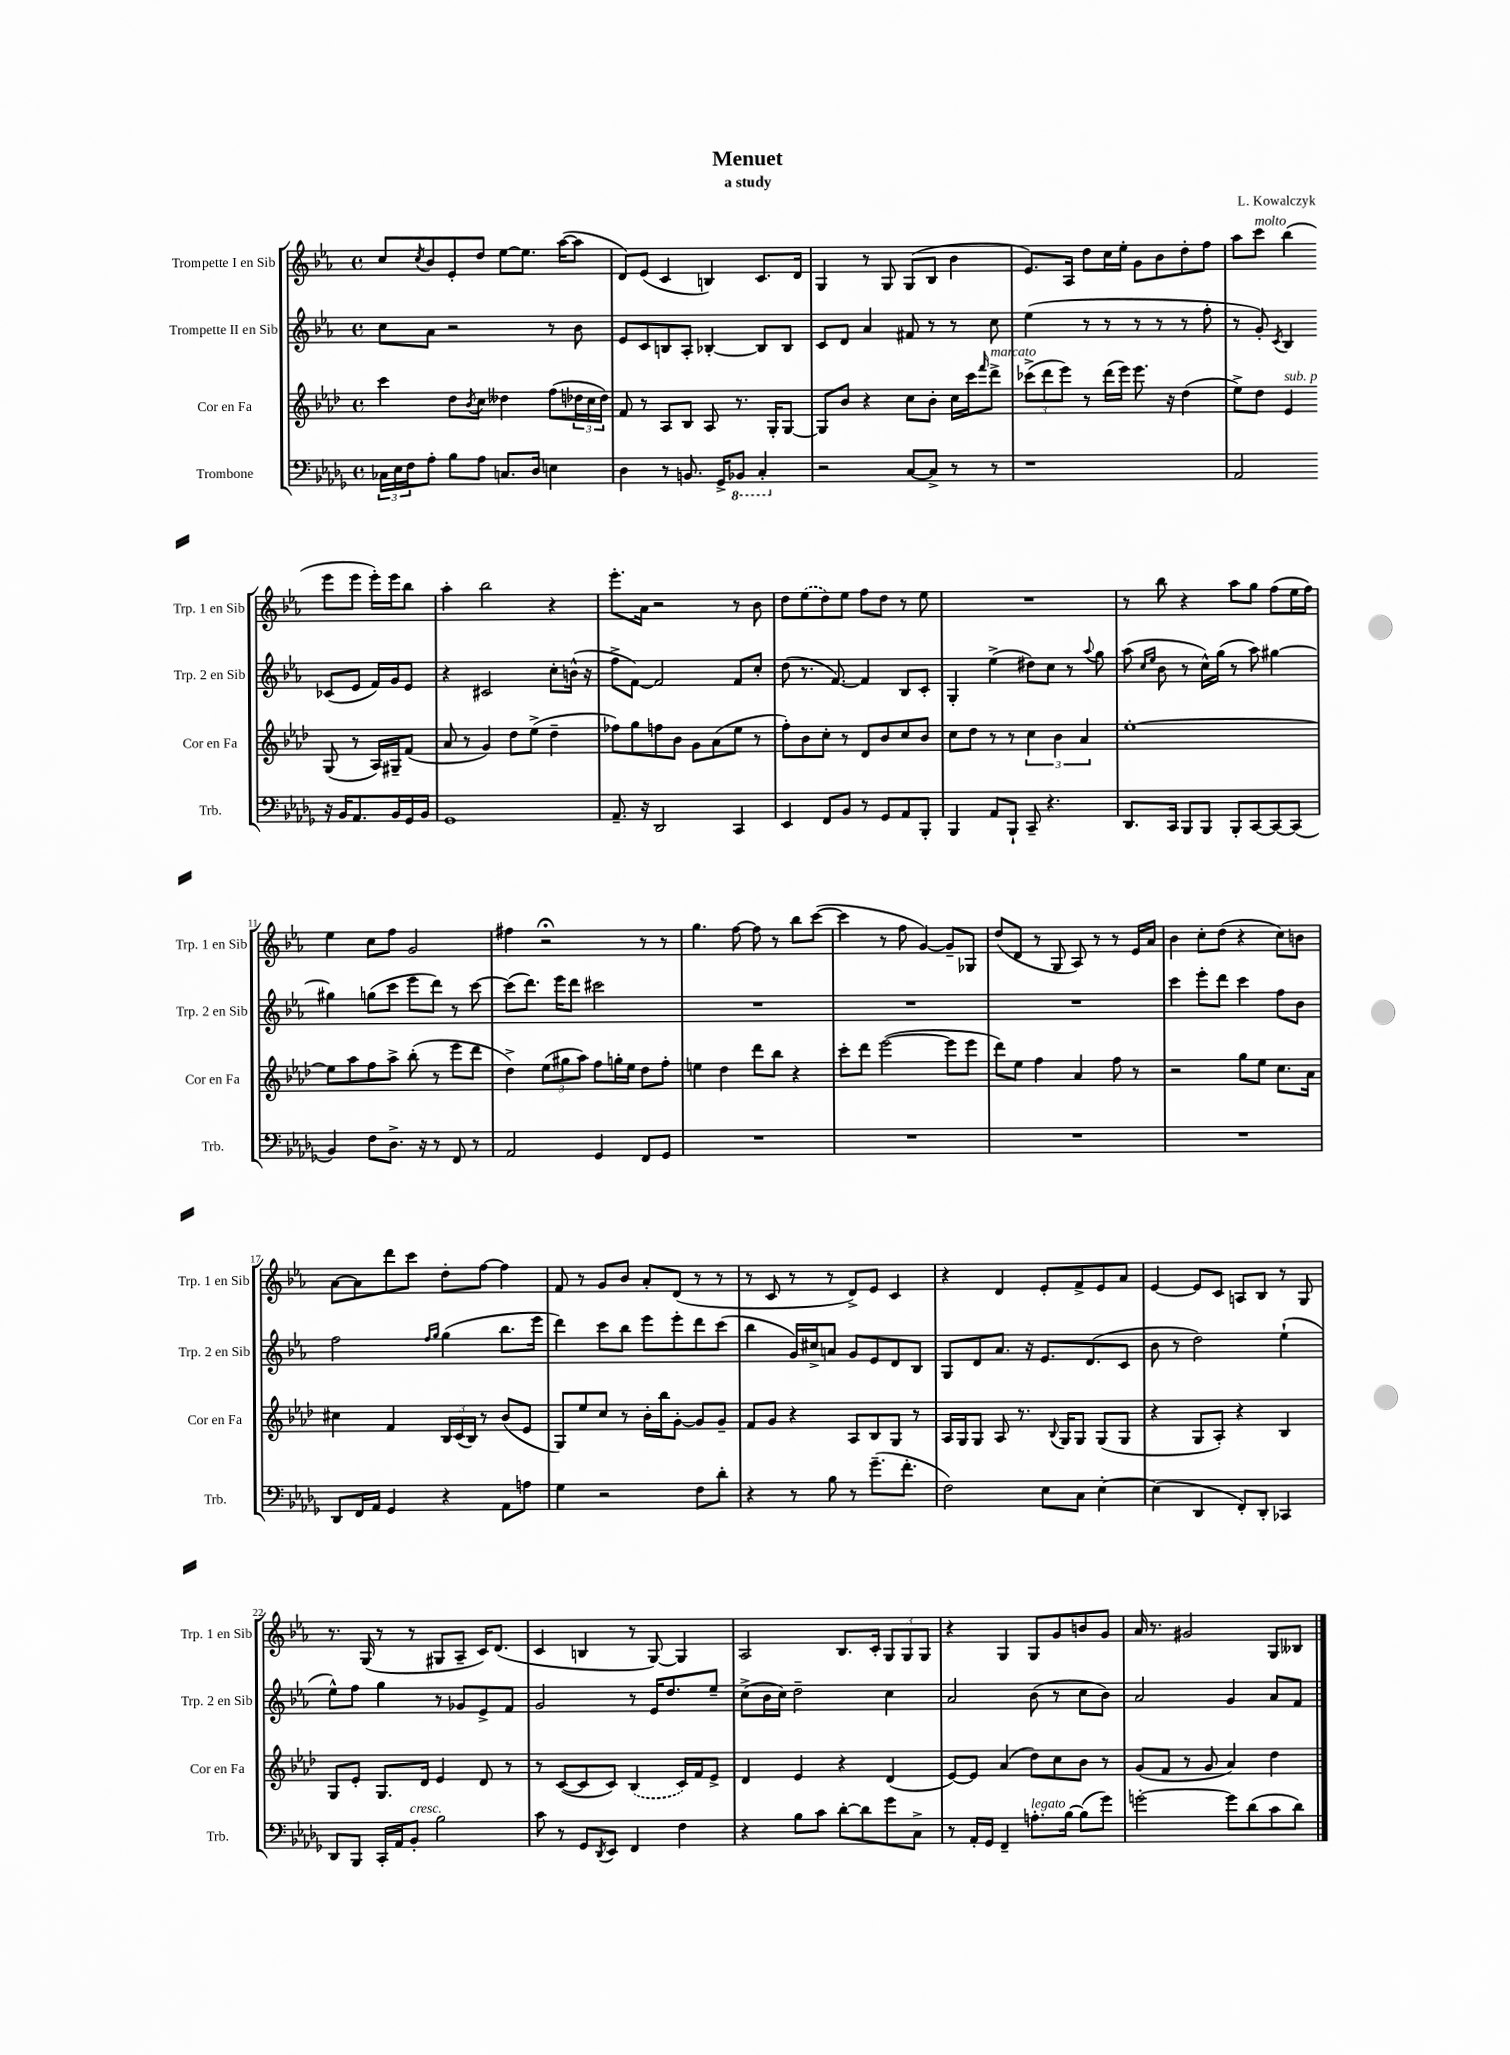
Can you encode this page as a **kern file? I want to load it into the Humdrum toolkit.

**kern	**kern	**kern	**kern
*staff4	*staff3	*staff2	*staff1
*clefF4	*clefG2	*clefG2	*clefG2
*k[b-e-a-d-g-]	*k[b-e-a-d-]	*k[b-e-a-]	*k[b-e-a-]
*M4/4	*M4/4	*M4/4	*M4/4
*met(c)	*met(c)	*met(c)	*met(c)
24C-	4ccc	8cc	8cc
24E-	.	.	.
24F	.	.	.
.	.	.	8qcc
8A-'	.	8a-	8b-
8B-	8dd-	2r	8e-'
.	8qb-	.	.
8A-	8cc	.	8dd
8.C	4dd--	.	[8ee-
.	.	.	8.ee-]
16D-	.	.	.
4E	(8ff	8r	.
.	.	.	([16aa-
.	24dd-	8b-	8aa-]
.	24cc	.	.
.	24dd-)	.	.
=	=	=	=
4D-	8f	8e-	8d)
.	8r	8c	(8e-
8r	8A-	8B	4c
8.BB	8B-	8A-'	.
.	8A-	[4B-'	4B)
16GG-^	.	.	.
8BBB-	8.r	.	.
4CC'	.	8B-]	8.c
.	16G'	.	.
.	[8G	8B-	.
.	.	.	16d
=	=	=	=
2r	8G]	8c	4G
.	8b-	8d	.
.	4r	4a-	8r
.	.	.	8G
[8C	8cc	8f#	(8G
8C^]	8b-'	8r	8B-
8r	16cc	8r	4b-
.	16ccc	.	.
.	16qqfff	.	.
8r	8ddd-^	8cc	.
=	=	=	=
1r	(12ccc-^	(4ee-	8.e-)
.	12ddd-	.	.
.	12eee-)	.	.
.	.	.	16A-
.	8r	8r	8dd
.	(16ddd-	8r	16cc
.	16eee-)	.	16ee-'
.	8.eee-	8r	8g
.	.	8r	8b-
.	16r	.	.
.	(4dd-	8r	8dd'
.	.	8ff'	8ff
=	=	=	=
2AA-	8ee-^)	8r	8aa-
.	8dd-	8g')	8ccc
.	.	8qc	.
.	4e-	4B-	(4bb-
16r	(8G	(8c-	8eee-
16BB-	.	.	.
8.AA-	8r	8e-	8eee-
.	16A-)	16f)	16eee-')
16BB-	16G#~	16g	16eee-
16GG-	(8f	8e-	8bb-
16BB-	.	.	.
=	=	=	=
1GG-	8a-	4r	4aa-'
.	8r	.	.
.	4g)	2c#	2bb-
.	8dd-	.	.
.	(8ee-^	.	.
.	4dd-~	8cc'	4r
.	.	(16b^^	.
.	.	16r	.
=	=	=	=
8.AA-~	8ff-)	8ff^	8.eee-'
.	8gg	[8f)	.
16r	.	.	16a-
2DD-	8ff	2f]	2r
.	8b-	.	.
.	8g	.	.
.	(8a-	.	.
4CC	8ee-	8f	8r
.	8r	8cc'	8b-
=	=	=	=
4EE-	8ff')	(8dd	8dd
.	8b-	8.r	(8ee-
8FF	8cc'	.	8dd)
.	.	[8.f)	.
8BB-	8r	.	8ee-
8r	8d-	4f]	8ff
8GG-	8b-	.	8dd
8AA-	8cc	8B-	8r
8BBB-'	8b-	8c'	8ee-
=	=	=	=
4BBB-	8cc	4G'	1r
.	8dd-	.	.
8AA-	8r	(4ee-^	.
8BBB-`	8r	.	.
8CC~	6cc	8dd#)	.
4.r	.	8cc	.
.	6b-	.	.
.	.	8r	.
.	6a-	.	.
.	.	8qqaa-	.
.	.	8gg	.
=	=	=	=
8.DD-	[1ee-'	(8aa-	8r
.	.	16qqcc	.
.	.	16qqee-	.
.	.	8b-	8bb-
16CC	.	.	.
8BBB-	.	8r	4r
8BBB-	.	16cc^^)	.
.	.	(16gg	.
8BBB-'	.	8r	8aa-
[8CC	.	8aa-)	8gg
8CC_	.	[4gg#	(8ff
(8CC]	.	.	16ee-
.	.	.	16ff)
=	=	=	=
4BB-)	8ee-]	4gg#]	4ee-
.	8aa-	.	.
8F	8ff	(8gg	8cc
8.D-^	8aa-^	8ccc	8ff
.	(8bb-'	8eee-	2g
16r	.	.	.
8r	8r	8ddd)	.
8FF	8eee-	8r	.
8r	8ddd-	[8ccc	.
=	=	=	=
2AA-	4dd-^)	(8ccc]	4ff#
.	.	8.ddd)	.
.	(12ee-	.	2r;
.	.	16eee-	.
.	12gg#	.	.
.	.	8ddd	.
.	12aa-)	.	.
4GG-	8ff	2ccc#	.
.	16gg'	.	.
.	16ee-	.	.
8FF	8dd-	.	8r
8GG-	8ff'	.	8r
=	=	=	=
1r	4ee	1r	4.gg
.	4dd-	.	.
.	.	.	[8ff
.	8ddd-	.	8ff]
.	8bb-	.	8r
.	4r	.	8bb-
.	.	.	([8ccc
=	=	=	=
1r	8ccc'	1r	4ccc]
.	8ddd-	.	.
.	([2eee-	.	8r
.	.	.	8ff
.	.	.	[4g)
.	8eee-]	.	8g~]
.	8eee-	.	8G-
=	=	=	=
1r	8ddd-)	1r	(8dd
.	8ee-	.	8d
.	4ff	.	8r
.	.	.	8G
.	4a-	.	8A-)
.	.	.	8r
.	8ff	.	8r
.	8r	.	16e-
.	.	.	16a-
=	=	=	=
1r	2r	4ccc	4b-
.	.	8eee-'	8cc'
.	.	8ddd	(8dd
.	8gg	4ccc	4r
.	8ee-	.	.
.	8.cc	8ff	8cc)
.	.	8b-	8b
.	16a-	.	.
=	=	=	=
8DD-	4cc#	2ff	[8a-
16FF	.	.	8a-]
16AA-	.	.	.
4GG-	4f	.	8ddd
.	.	.	8ccc
.	.	16qqff	.
.	.	16qqgg	.
4r	24B-	(4gg	8dd'
.	(24c	.	.
.	24B-)	.	.
.	8r	.	[8ff
8AA-	(8b-	8.bb-	4ff]
8A	8e-	.	.
.	.	16eee-	.
=	=	=	=
4G-	8G)	4ddd)	8f
.	8ee-	.	8r
2r	8cc	8ccc	8g
.	8r	8bb-	8b-
.	16b-'	8eee-	8a-'
.	16bb-	.	.
.	[8g'	8eee-'	(8d
8F	8g]	8ddd	8r
8d-'	8g~	(8ccc	8r
=	=	=	=
4r	8f	4bb-	8r
.	8g	.	8c
8r	4r	16g)	8r
.	.	16cc#^	.
8B-	.	8a	8r
8r	8A-	8g	8d^)
(8.g-~	8B-	8e-	8e-
.	8G	8d	4c
8.f'	.	.	.
.	8r	8B-	.
=	=	=	=
2F)	16A-	8G	4r
.	16G	.	.
.	8G	8d	.
.	8A-	8.a-	4d
.	8.r	.	.
.	.	16r	.
8E-	.	8.e-	8e-'
.	8qqB-	.	.
.	16G	.	.
8C	8G	.	8f^
.	.	(8.d	.
[4E-'	(8G	.	8e-
.	8G	8c	8a-
=	=	=	=
(4E-]	4r	8b-	[4e-
.	.	8r	.
4DD-	8G	2dd)	8e-]
.	8A-')	.	8c
8FF')	4r	.	8A
8DD-'	.	.	8B-
4CC-	4B-	(4ee-`	8r
.	.	.	8G
=	=	=	=
8DD-	8G	8ee-^^)	8.r
8BBB-	8e-'	8ff	.
.	.	.	(16G
16CC'	8.G	4gg	8r
16AA-	.	.	.
8BB-'	.	.	8r
.	16d-	.	.
2B-	4e-	8r	8G#
.	.	8g-	8A-~
.	8d-	8e-^	16c)
.	.	.	(8.d
.	8r	8f	.
=	=	=	=
8c	8r	2g	4c
8r	([8c	.	.
8GG-	8c]	.	4B
8qDD-	.	.	.
8EE-	8c)	.	.
4FF	(4B-	8r	8r
.	.	16e-	[8G)
.	.	8.dd	.
4F	16c)	.	4G]
.	16f	.	.
.	8e-^	8ee-~	.
=	=	=	=
4r	4d-	(8cc^	2A-
.	.	16b-	.
.	.	16cc)	.
8B-	4e-	2dd~	.
8c	.	.	.
[8d-'	4r	.	8.B-
8d-]	.	.	.
.	.	.	16c'
8g-	(4d-	4cc	12G
.	.	.	12G
8C^	.	.	.
.	.	.	12G
=	=	=	=
8r	[8e-)	2a-	4r
16AA-'	8e-]	.	.
16GG-	.	.	.
4FF~	(4a-	.	4G
8.A'	8dd-)	(8b-	8G
.	8cc	8r	8g
[16B-	.	.	.
(8B-]	8b-	8cc	8b
8g-)	8r	8b-)	8g
=	=	=	=
[2g'	(8g	2a-	16a-
.	.	.	8.r
.	8f	.	.
.	8r	.	2g#
.	8g	.	.
8g]	4a-)	4g	.
(8d-	.	.	.
8c	4dd-	8a-	8G
8d-)	.	8f	8B--
==	==	==	==
*-	*-	*-	*-
